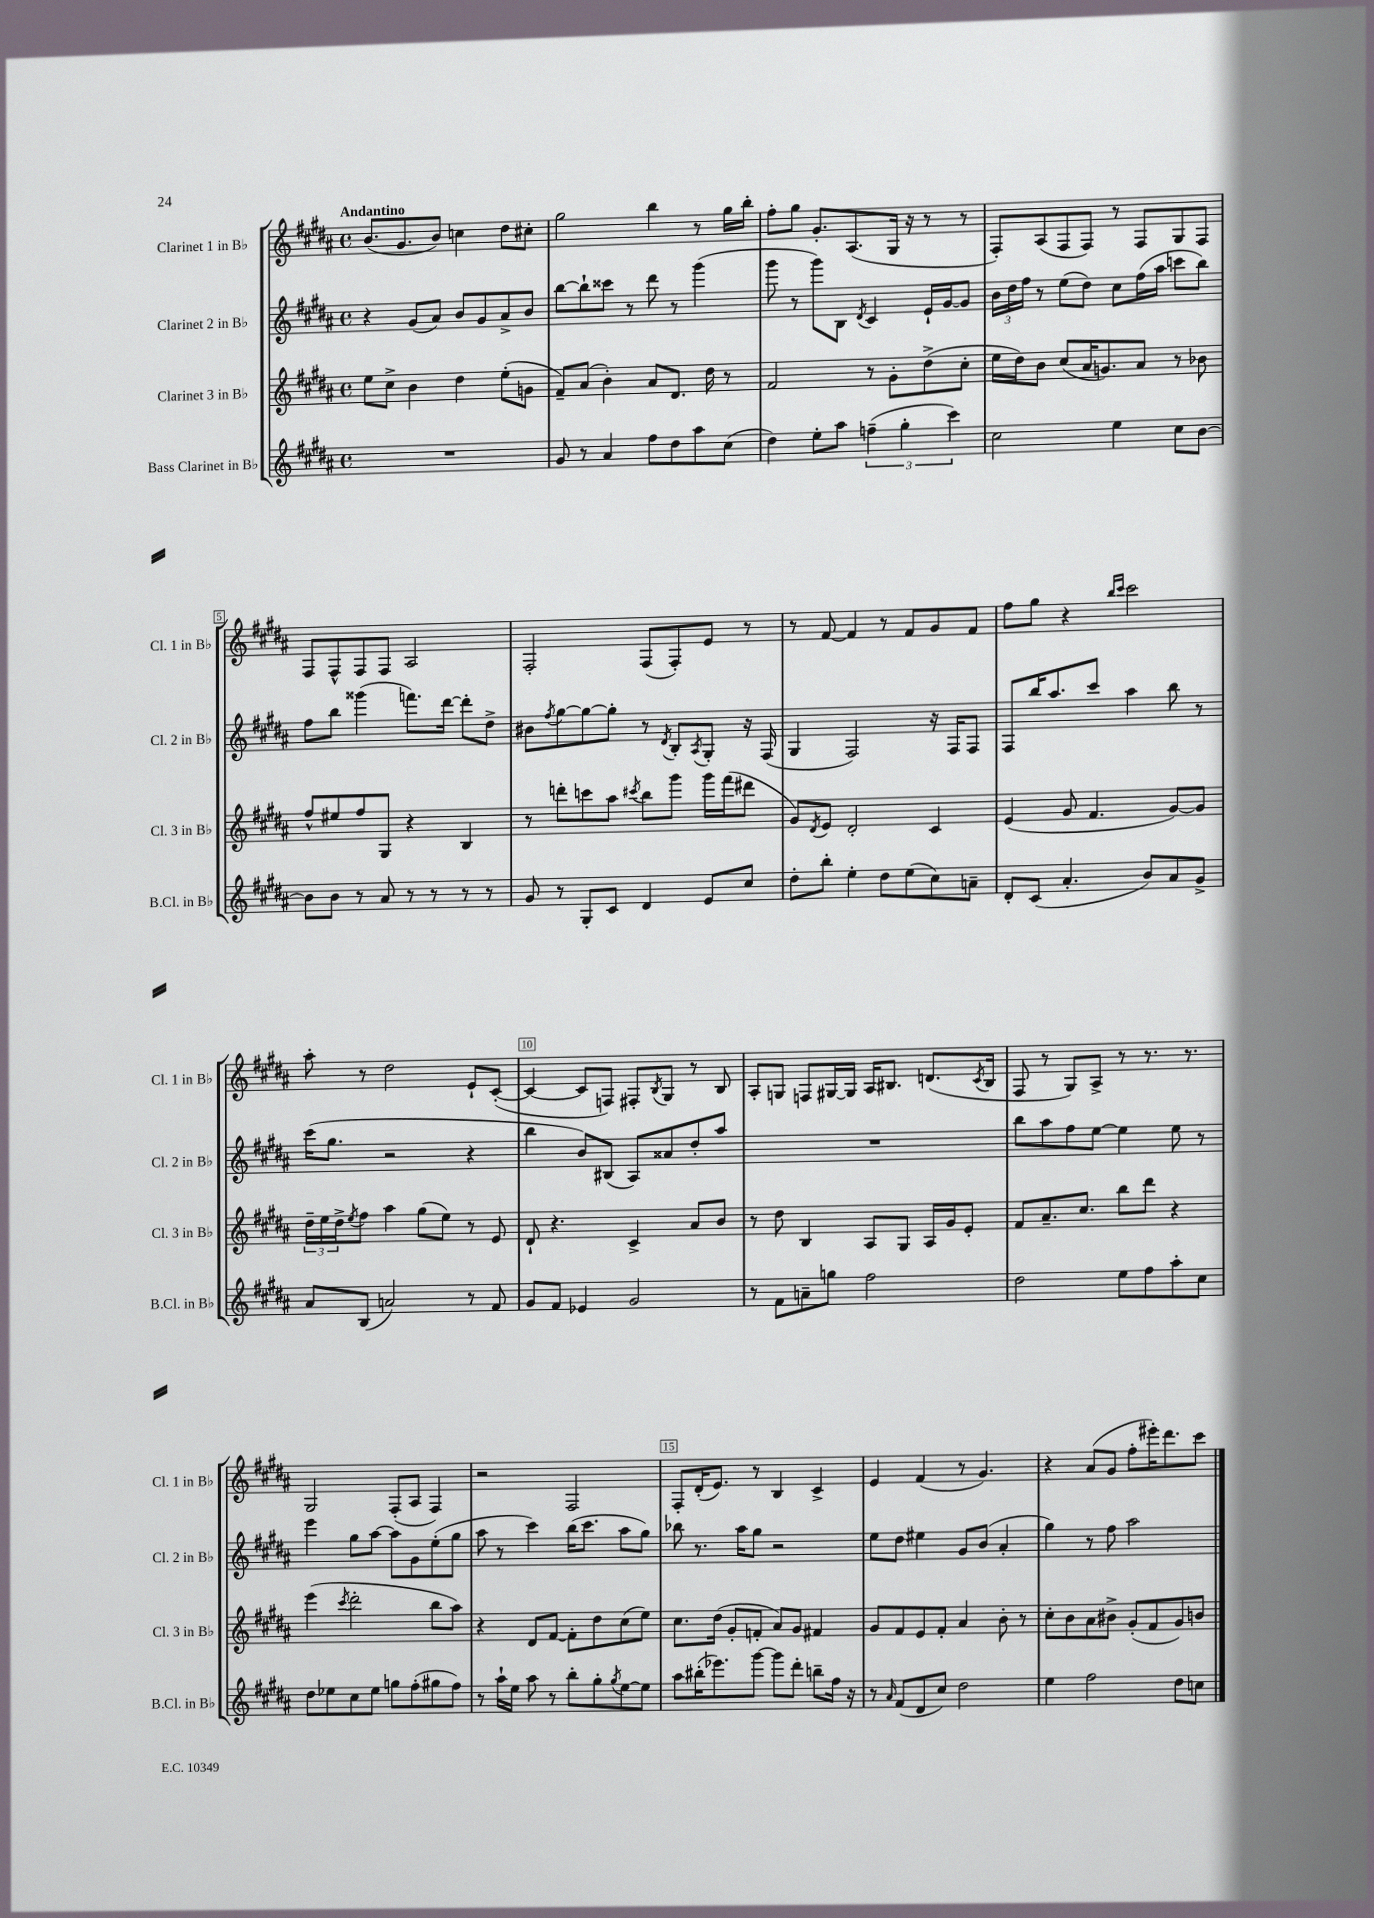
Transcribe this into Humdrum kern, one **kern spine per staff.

**kern	**kern	**kern	**kern
*part4	*part3	*part2	*part1
*staff4	*staff3	*staff2	*staff1
*I"Bass Clarinet in B♭	*I"Clarinet 3 in B♭	*I"Clarinet 2 in B♭	*I"Clarinet 1 in B♭
*I'B.Cl. in B♭	*I'Cl. 3 in B♭	*I'Cl. 2 in B♭	*I'Cl. 1 in B♭
*clefG2	*clefG2	*clefG2	*clefG2
*k[f#c#g#d#a#]	*k[f#c#g#d#a#]	*k[f#c#g#d#a#]	*k[f#c#g#d#a#]
*M4/4	*M4/4	*M4/4	*M4/4
*met(c)	*met(c)	*met(c)	*met(c)
=1	=1	=1	=1
!	!	!	!LO:TX:a:B:t=Andantino
1r	8ee\L	4r	(8.b/L
.	8cc#^\J	.	.
.	.	.	8.g#/
.	4b\	(8g#/L	.
.	.	8a#/J)	8b/J)
.	4dd#\	8b/L	4ccn\
.	.	8g#/	.
.	(8ee'\L	8a#^/	8dd#\L
.	8gn\J	8b/J	8cc#X'\J
=2	=2	=2	=2
8g#/	8f#~/L)	[8bb\L	2gg#\
8r	(8a#/J	8bb`\]	.
4a#/	4b'\)	8ccc##X\J	.
.	.	8r	.
8ff#\L	8a#/L	8ddd#\	4bb\
8dd#\	8.d#/J	8r	.
8aa#\	.	(4ggg#\	8r
.	16dd#\	.	.
(8cc#\J	8r	.	16gg#\LL
.	.	.	16bb'\JJ
=3	=3	=3	=3
4dd#\)	2f#/	8ggg#\	8ff#'\L
.	.	8r	8gg#\J
8ee'\L	.	8ggg#\L)	8.g#'/L
8aa#\J	.	8B\J	.
.	.	.	(8.A#/
.	.	8qd#/	.
(6ffn~\	8r	4c#/	.
.	8g#'\L	.	16G#/Jk
6gg#'\	.	.	.
.	.	.	16r
.	(8dd#^\	16e`/LL	8r
.	.	[16g#/J	.
6ccc#\)	.	.	.
.	8cc#'\J	8g#/J]	8r
=4	=4	=4	=4
2cc#\	16ee\LL	24b\LL	8F#'/L)
.	.	24dd#\	.
.	16dd#\J)	.	.
.	.	24ff#\JJ	.
.	8b\J	8r	(8A#/
.	(8cc#/L	(8ee\L	8F#/
.	16a#/K	8dd#\J)	8F#/J)
.	8.gn/)	.	.
4ee\	.	8cc#\L	8r
.	8a#/J	(16ff#\L	8F#/L
.	.	16aa#\JJ	.
8cc#\L	8r	8cccn\L	8G#/
[8b\J	8b-X\	8bb\J)	8F#/J
!!LO:LB:g=z
=5	=5	=5	=5
8b\L]	8ff#^^/L	8ff#\L	8F#/L
8b\J	8ee#X/	8bb\J	8F#^^/
8r	8ff#/	(4ggg##X\	8F#/
8a#/	8G#/J	.	8F#/J
8r	4r	8.fffn\L)	2A#/
8r	.	.	.
.	.	[16ddd#\Jk	.
8r	4B/	8ddd#'\L]	.
8r	.	8dd#^\J	.
=6	=6	=6	=6
8g#/	8r	8b#X\L	2F#'/
.	.	8qff#/	.
8r	8dddn'\L	[8gg#\	.
8G#'/L	8cccn\	8gg#\_	.
8c#/J	8aa#\J	8gg#'\J]	.
.	8qccc#X/	.	.
4d#/	8bb\L	8r	(8F#/L
.	.	8qd#/	.
.	8ggg#\J	8B'/L	8F#'/)
.	.	8qA#/	.
8e/L	16ggg#\LL	8G#'/J	8e/J
.	(16fff#\J	.	.
8cc#/J	8ddd#X\J	16r	8r
.	.	(16F#/	.
=7	=7	=7	=7
8dd#'\L	8g#/L)	4G#/	8r
.	8qd#/	.	.
8bb'\J	8e/J	.	[8f#/
4ee'\	2d#'/	2F#/)	4f#/]
8dd#\L	.	.	8r
(8ee\	.	.	8f#/L
8cc#\)	4c#/	16r	8g#/
.	.	16F#/KL	.
8an~\J	.	8F#/J	8f#/J
=8	=8	=8	=8
8d#'/L	(4e/	8F#/L	8ff#\L
(8c#/J	.	16bb/K	8gg#\J
.	.	8.aa#/	.
4.a#'/	8g#/	.	4r
.	4.f#/	8ccc#/J	.
.	.	.	16qqbb/LL
.	.	.	16qqccc#/JJ
.	.	4aa#\	2ccc#\
8b/L)	.	.	.
8a#/	[8g#/L)	8bb\	.
8g#^/J	8g#/J]	8r	.
!!LO:LB:g=z
=9	=9	=9	=9
8a#/L	24dd#~\LL	(16ccc#\KL	8aa#'\
.	24ee\	.	.
.	.	8.gg#\J	.
.	24dd#^\J	.	.
.	8qee/	.	.
(8B/J	8ff#\J	.	8r
2an/)	4aa#\	2r	2dd#\
.	(8gg#\L	.	.
.	8ee\J)	.	.
8r	8r	4r	8e`/L
8f#/	8e/	.	([8c#'/J
=10	=10	=10	=10
8g#/L	8d#`/	4bb\	4c#/_
8f#/J	4.r	.	.
4e-X/	.	8b/L)	8c#/L]
.	.	(8B#X/J	8Fn/J)
2g#/	4c#^/	8A#/L)	8F#X'/L
.	.	.	8qB/
.	.	8a##X/	8G#/J
.	8a#/L	8dd#'/	8r
.	8b/J	8aa#/J	8B/
=11	=11	=11	=11
8r	8r	1r	8A#'/L
8f#\L	8dd#\	.	8Gn/J
8an~\	4B/	.	8Fn/L
8ggn\J	.	.	[16G#X/L
.	.	.	16G#/JJ]
2ff#\	8A#/L	.	16A#/KL
.	.	.	8.B#X/J
.	8G#/J	.	.
.	16A#/LL	.	(8.dn/L
.	16g#/J	.	.
.	8e'/J	.	.
.	.	.	8qc#/
.	.	.	16B#/Jk
=12	=12	=12	=12
2dd#\	8f#/L	8bb\L	8F#/
.	8.a#~/	8aa#\	8r
.	.	8ff#\	8G#/L)
.	8.cc#/J	.	.
.	.	[8ee\J	8A#^/J
8ee\L	8bb\L	4ee\]	8r
8ff#\	8ddd#\J	.	8.r
8aa#'\	4r	8ee\	.
.	.	.	8.r
8cc#\J	.	8r	.
!!LO:LB:g=z
=13	=13	=13	=13
8dd#\L	(4eee\	4eee\	2G#/
8ee-X\	.	.	.
.	8qccc#/	.	.
8cc#\	2ddd#'\	8gg#\L	.
8ee-\J	.	[8aa#\J	.
8ggn\L	.	8aa#\L]	(8F#'/L
(8ff#'\	.	8g#\	8A#/J
8gg#X\	8bb\L	(8ee'\	4F#/)
8ff#\J)	8aa#\J)	8gg#\J	.
=14	=14	=14	=14
8r	4r	8aa#\	2r
16aa#`\LL	.	8r	.
16ee\JJ	.	.	.
8aa#\	8d#/L	4ccc#\)	.
8r	[8f#/J	.	.
8bb'\L	8f#'\L]	(16bb\KL	2F#/
.	.	8.ccc#\J	.
8gg#'\	8dd#\	.	.
8qgg#/	.	.	.
[8ee\	(8cc#\	8aa#\L	.
8ee\J]	8ee\J)	8gg#\J)	.
=15	=15	=15	=15
8aa#\L	8.cc#\L	8bb-X\	8F#'/L
(16bb#X'\K	.	8.r	(16d#'/K
8.eee-X\)	(16dd#\Jk	.	8.e/J)
.	8g#'/L	.	.
.	.	16aa#\KL	.
[8ggg#\J	8fn'/J	8gg#\J	8r
8ggg#\L]	8a#/L)	2r	4B/
8ddd#'\J	8g#/J	.	.
8bbn~\L	4f#X/	.	4c#^/
16ff#\Jk	.	.	.
16r	.	.	.
=16	=16	=16	=16
8r	8g#/L	8ee\L	4e/
16qqa#/	.	.	.
(8f#/L	8f#/	8dd#\J	.
8d#/	8e/	4ee#X\	(4f#/
8cc#/J)	8f#'/J	.	.
2dd#\	4a#/	8g#/L	8r
.	.	(8b/J	4.g#/)
.	8b'\	4a#'/	.
.	8r	.	.
=17	=17	=17	=17
4ee\	8cc#'\L	4gg#\)	4r
.	8b\	.	.
2ff#\	8a#\	8r	(8a#/L
.	8b#X^\J	8ff#\	8g#/J
.	(8g#'/L	2aa#\	8ff#'\L
.	8f#/	.	16eee#X'\K)
.	.	.	8.ddd#\
8dd#\L	8g#/)	.	.
8ccn\J	8bn/J	.	8ccc#\J
==	==	==	==
*-	*-	*-	*-
